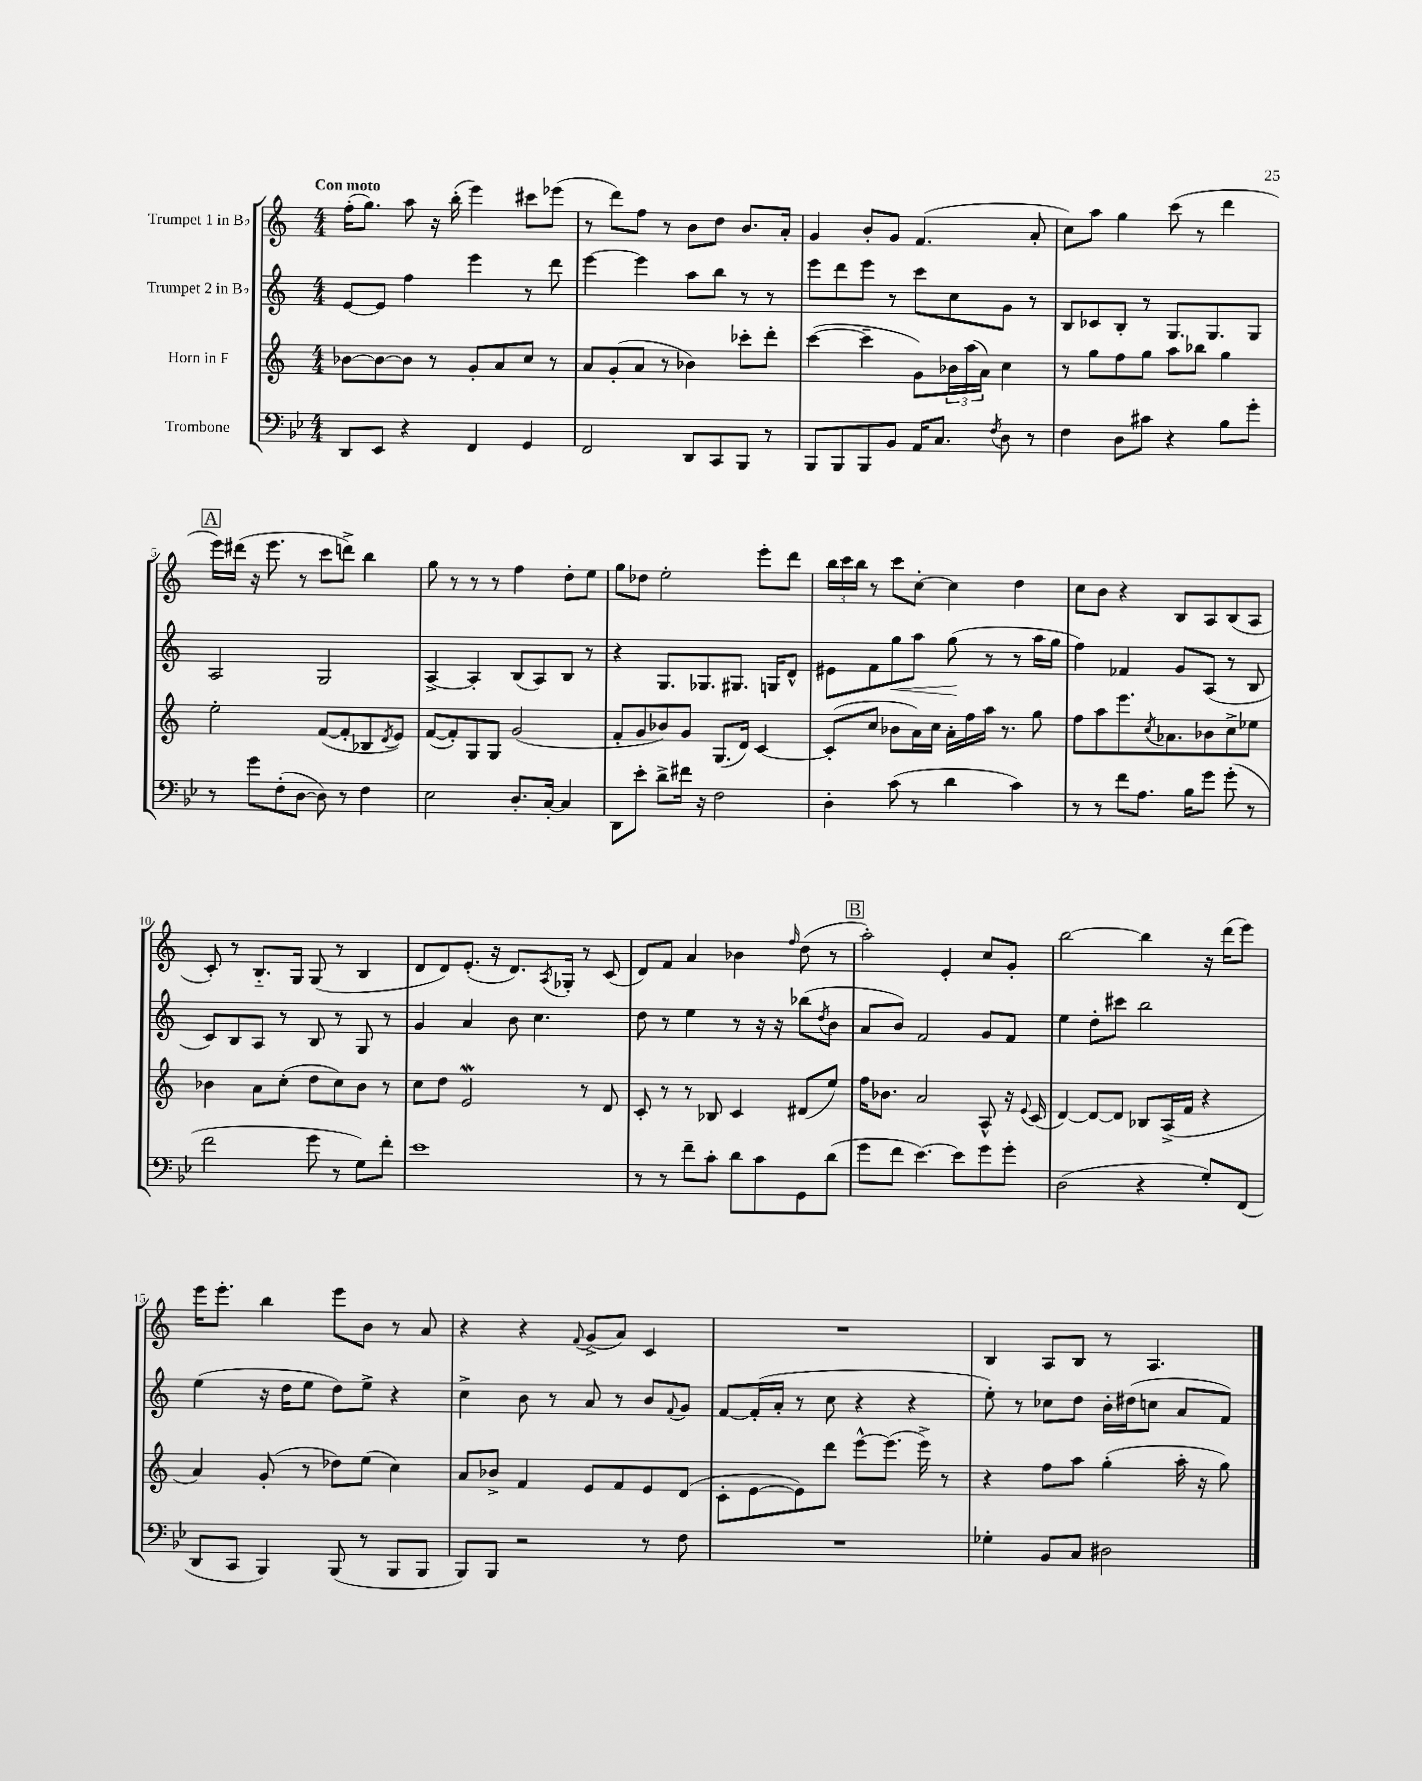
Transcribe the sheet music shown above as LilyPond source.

<<
\new StaffGroup <<
\new Staff = "s0" \with { instrumentName = "Trumpet 1 in Bb" } {
    \clef treble \key c \major \numericTimeSignature \time 4/4 \tempo "Con moto"
    f''16-.( g''8.) a''8 r16 b''16-.( e'''4) cis'''8 ees'''8( |
    r8 d'''8) f''8 r8 b'8 d''8 b'8. a'16-. |
    g'4 b'8-. g'8 f'4.( a'8-. |
    c''8) a''8 g''4 c'''8( r8 d'''4 |
    \mark \markup { \box "A" } e'''16) dis'''16( r16 e'''8. r8 c'''8 d'''8->) b''4 |
    g''8 r8 r8 r8 f''4 d''8-. e''8 |
    g''8 des''8 e''2-. e'''8-. d'''8 |
    \tuplet 3/2 { b''16 c'''16 b''16 } r8 c'''8 c''8~-. c''4 d''4 |
    c''8 b'8 r4 b8 a8 b8( a8 |
    c'8-.) r8 b8.-_ g16 g8( r8 b4 |
    d'8 d'8) e'8.-.( r16 d'8.) \acciaccatura { a8 } ges16-. r8 c'8( |
    d'8) f'8 a'4 bes'4 \grace { f''16 } d''8( r8 |
    \mark \markup { \box "B" } a''2-.) e'4-. c''8 g'8-. |
    b''2~ b''4 r16 d'''16( e'''8) |
    e'''16 e'''8.-. b''4 e'''8 b'8 r8 a'8 |
    r4 r4 \appoggiatura { f'8 } g'8->( a'8) c'4 |
    R1 |
    b4 a8 b8 r8 a4. \bar "|." |
}
\new Staff = "s1" \with { instrumentName = "Trumpet 2 in Bb" } {
    \clef treble \key c \major \numericTimeSignature \time 4/4
    e'8~ e'8 f''4 e'''4 r8 d'''8 |
    e'''4~ e'''4 a''8 b''8 r8 r8 |
    e'''8 d'''8 e'''8 r8 c'''8 c''8 g'8 r8 |
    b8 ces'8 b8-. r8 g8. g8. g8 |
    \mark \markup { \box "A" } a2 g2 |
    a4~-> a4-. b8( a8) b8 r8 |
    r4 g8. ges8. gis8. g16 d'8-^ |
    eis'8 f'8 g''8\< a''8 g''8\!( r8 r8 a''16 g''16 |
    f''4) fes'4 g'8 a8( r8 b8 |
    c'8) b8 a8 r8 b8 r8 g8 r8 |
    g'4 a'4 b'8 c''4. |
    d''8 r8 e''4 r8 r16 r16 bes''8( \acciaccatura { d''8 } b'8 |
    \mark \markup { \box "B" } a'8 b'8) f'2 g'8 f'8 |
    e''4 d''8-. cis'''8 b''2 |
    e''4( r16 d''16 e''8 d''8) e''8-> r4 |
    c''4-> b'8 r8 a'8 r8 b'8 \appoggiatura { f'8 } g'8 |
    f'8~ f'16-.( a'16-. r8 c''8 r4 r4 |
    e''8-.) r8 ces''8 d''8 b'16-. dis''16( c''8 a'8 f'8) \bar "|." |
}
\new Staff = "s2" \with { instrumentName = "Horn in F" } {
    \clef treble \key c \major \numericTimeSignature \time 4/4
    bes'8~ bes'8~ bes'8 r8 g'8-. a'8 c''8 r8 |
    a'8 g'8-.( a'8 r8 bes'4) ces'''8-. d'''8-. |
    c'''4~( c'''4-- g'8) \tuplet 3/2 { bes'16 a''16( a'16) } c''4 |
    r8 g''8 f''8 g''8 a''8 bes''8 g''4 |
    \mark \markup { \box "A" } e''2-. f'8~( f'8-. bes8 \acciaccatura { d'8 } e'8) |
    f'8~( f'8-.) g8 g8 g'2( |
    f'8-. g'8 bes'8) g'8 g8.( d'16) c'4~ |
    c'8-.( c''8 bes'8 a'16) c''16 a'16-. f''16 a''16 r8. g''8 |
    f''8 a''8 e'''8. \acciaccatura { c''8 } aes'8. bes'8 c''8-> ees''8 |
    bes'4 a'8 c''8-.( d''8 c''8) bes'8 r8 |
    c''8 d''8 e'2\mordent r8 d'8 |
    c'8-. r8 r8 bes8 c'4 dis'8( e''8) |
    \mark \markup { \box "B" } f''16 bes'8. a'2 a8-^ r16 \appoggiatura { e'8 } c'16( |
    d'4~) d'8~ d'8 bes8 a16->( f'16 r4 |
    a'4) g'8-.( r8 des''8) e''8( c''4) |
    a'8 bes'8-> f'4 e'8 f'8 e'8 d'8( |
    c'8-. e'8~ e'8) d'''8 e'''8~-^ e'''8.( e'''16->) r8 |
    r4 f''8 a''8 g''4-.( a''16-. r16 g''8) \bar "|." |
}
\new Staff = "s3" \with { instrumentName = "Trombone" } {
    \clef bass \key bes \major \numericTimeSignature \time 4/4
    d,8 ees,8 r4 f,4 g,4 |
    f,2 d,8 c,8 bes,,8 r8 |
    bes,,8 bes,,8 bes,,8 bes,8 a,16 c8. \acciaccatura { f8 } d8 r8 |
    f4 d8 cis'8 r4 bes8 g'8-. |
    \mark \markup { \box "A" } r8 g'8 f8-.( d8~ d8) r8 f4 |
    ees2 d8.-. c16~-. c4 |
    d,8 ees'8-. d'8-> fis'16 r16 f2 |
    d4-. c'8( r8 d'4 c'4) |
    r8 r8 f'8 a8. bes16 g'8 g'8-.( r8 |
    f'2 g'8 r8 g8) f'8-. |
    ees'1 |
    r8 r8 f'8-- c'8-. d'8 c'8 g,8 d'8( |
    \mark \markup { \box "B" } g'8 f'8 ees'4.~) ees'8 g'8 g'8-. |
    d2( r4 g8-.) f,8( |
    d,8 c,8 bes,,4) bes,,8( r8 bes,,8 bes,,8 |
    bes,,8) bes,,8 r2 r8 f8 |
    R1 |
    ges4-. bes,8 c8 dis2 \bar "|." |
}
>>
>>
